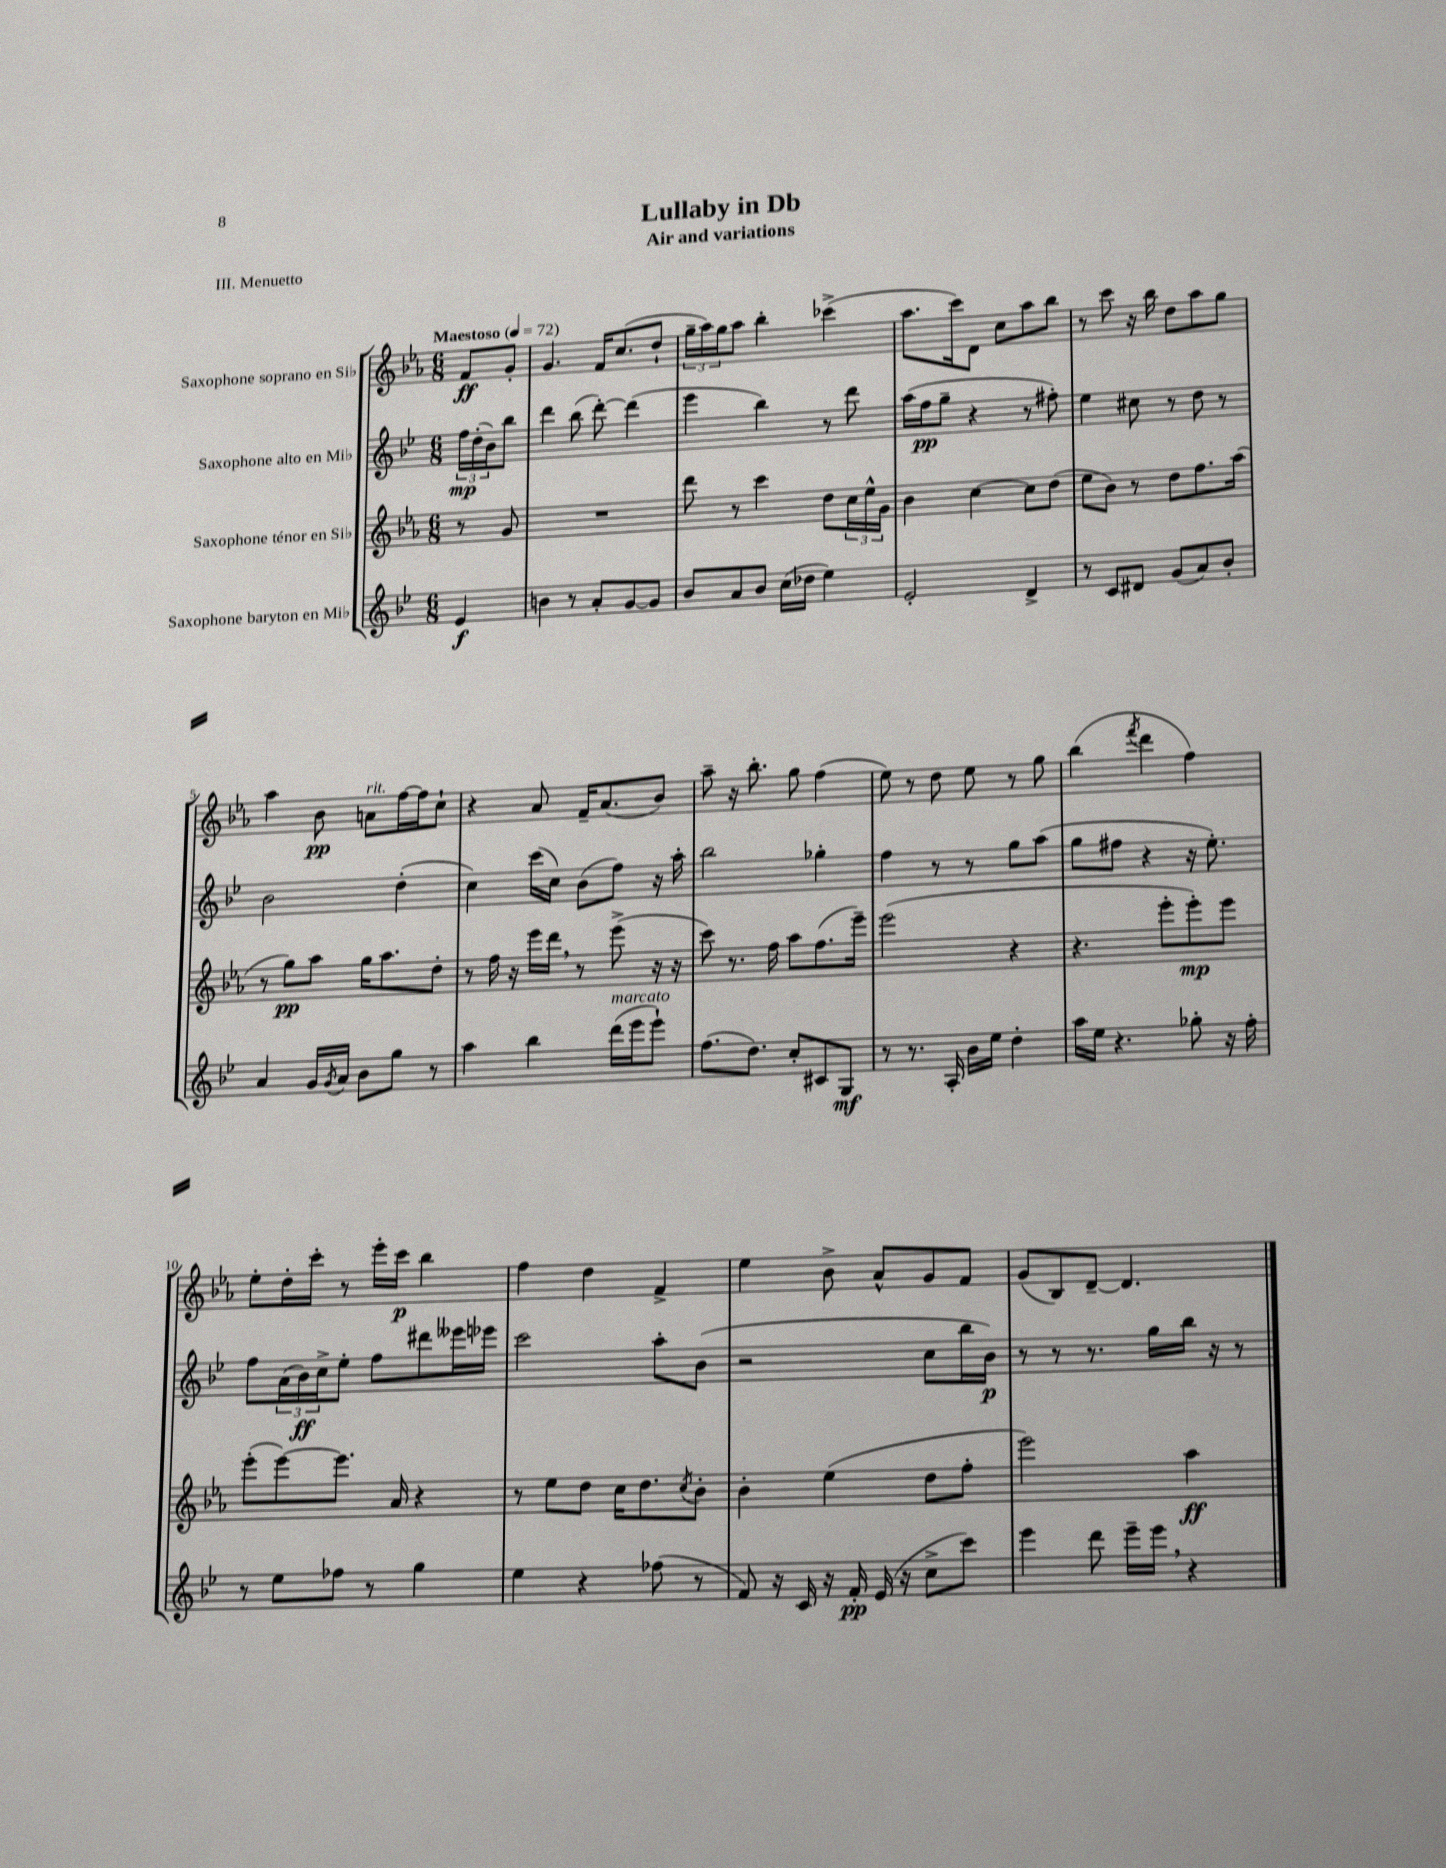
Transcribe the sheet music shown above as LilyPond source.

\header { title = "Lullaby in Db" subtitle = "Air and variations" piece = "III. Menuetto" }
<<
\new StaffGroup <<
\new Staff = "s0" \with { instrumentName = "Saxophone soprano en Sib" } {
    \clef treble \key ees \major \numericTimeSignature \time 6/8 \partial 4 \tempo "Maestoso" 4 = 72
    f'8\ff g'8-. |
    g'4. f'16 c''8.( d''8-! |
    \tuplet 3/2 { g''16-- aes''16) g''16 } aes''8 bes''4-. ces'''4->( |
    aes''8. c'''16) d'8 c''8 aes''8 bes''8 |
    r8 c'''8 r16 bes''16 d''8 aes''8 g''8 |
    aes''4 bes'8\pp a'8^\markup { \italic "rit." } f''16~ f''16 c''8-! |
    r4 aes'8 f'16-- aes'8.( bes'8) |
    aes''8-- r16 bes''8.-. g''8 f''4( |
    ees''8) r8 d''8 ees''8 r8 g''8 |
    bes''4( \acciaccatura { f'''8 } d'''4 f''4) |
    ees''8-. d''16-. c'''16-. r8 ees'''16-. c'''16\p bes''4 |
    f''4 d''4 f'4-> |
    ees''4 bes'8-> aes'8-^ g'8 f'8 |
    g'8( bes8) d'8~-- d'4. \bar "|." |
}
\new Staff = "s1" \with { instrumentName = "Saxophone alto en Mib" } {
    \clef treble \key bes \major \numericTimeSignature \time 6/8 \partial 4
    \tuplet 3/2 { f''16\mp d''16-.( bes'16) } bes''8 |
    d'''4 bes''8( d'''8~-.) d'''4( |
    ees'''4 bes''4) r8 d'''8 |
    a''16( f''16\pp g''8-- r4 r8 fis''8-.) |
    ees''4 cis''8 r8 d''8 r8 |
    bes'2 d''4-.( |
    c''4) c'''16( c''16) bes'8( f''8) r16 a''16-. |
    bes''2 ges''4-. |
    f''4 r8 r8 g''8 a''8( |
    g''8 fis''8 r4 r16 ees''8.-.) |
    f''8 \tuplet 3/2 { a'16( bes'16\ff) c''16-> } ees''8-. f''8 dis'''8 eeses'''16 ees'''16 |
    c'''2 a''8-. bes'8( |
    r2 c''8 bes''16 bes'16\p) |
    r8 r8 r8. g''16 bes''16 r16 r8 \bar "|." |
}
\new Staff = "s2" \with { instrumentName = "Saxophone ténor en Sib" } {
    \clef treble \key ees \major \numericTimeSignature \time 6/8 \partial 4
    r8 g'8 |
    R2. |
    d'''8 r8 c'''4 d''8 \tuplet 3/2 { c''16 ees''16-^ g'16 } |
    bes'4 c''4~ c''8 d''8( |
    ees''8 bes'8) r8 d''8 f''8. aes''16( |
    r8 g''8\pp) aes''8 g''16 aes''8. d''8-. |
    r8 f''16 r16 ees'''16 d'''16 \breathe r8 ees'''8->( r16 r16 |
    c'''8) r8. f''16 aes''8 f''8.( ees'''16--) |
    ees'''2( r4 |
    r4. ees'''8-. ees'''8-.\mp) ees'''8 |
    ees'''8-.( ees'''8~) ees'''8. aes'16 r4 |
    r8 ees''8 d''8 c''16 d''8. \acciaccatura { c''8 } bes'8-. |
    bes'4-. ees''4( d''8 f''8-. |
    ees'''2) aes''4\ff \bar "|." |
}
\new Staff = "s3" \with { instrumentName = "Saxophone baryton en Mib" } {
    \clef treble \key bes \major \numericTimeSignature \time 6/8 \partial 4
    ees'4\f |
    b'4 r8 a'8-. g'8~ g'8 |
    bes'8 a'8 bes'8 c''16( des''16 ees''4) |
    ees'2-. d'4-> |
    r8 c'8 dis'8 g'8( a'8) bes'8-. |
    a'4 g'16 \acciaccatura { g'8 } a'16 bes'8 g''8 r8 |
    a''4 bes''4 d'''16^\markup { \italic "marcato" }( ees'''16 ees'''8-!) |
    f''8.( d''8.) c''8-. cis'8 g8\mf |
    r8 r8. a16-. bes'16 ees''16 d''4-. |
    a''16 ees''16 r4. ges''8-. r16 f''16-. |
    r8 ees''8 fes''8 r8 g''4 |
    ees''4 r4 fes''8( r8 |
    f'8) r16 c'16 r16 f'16-.\pp ees'16( r16 c''8-> c'''8) |
    ees'''4 d'''8 ees'''16-- ees'''16 \breathe r4 \bar "|." |
}
>>
>>
